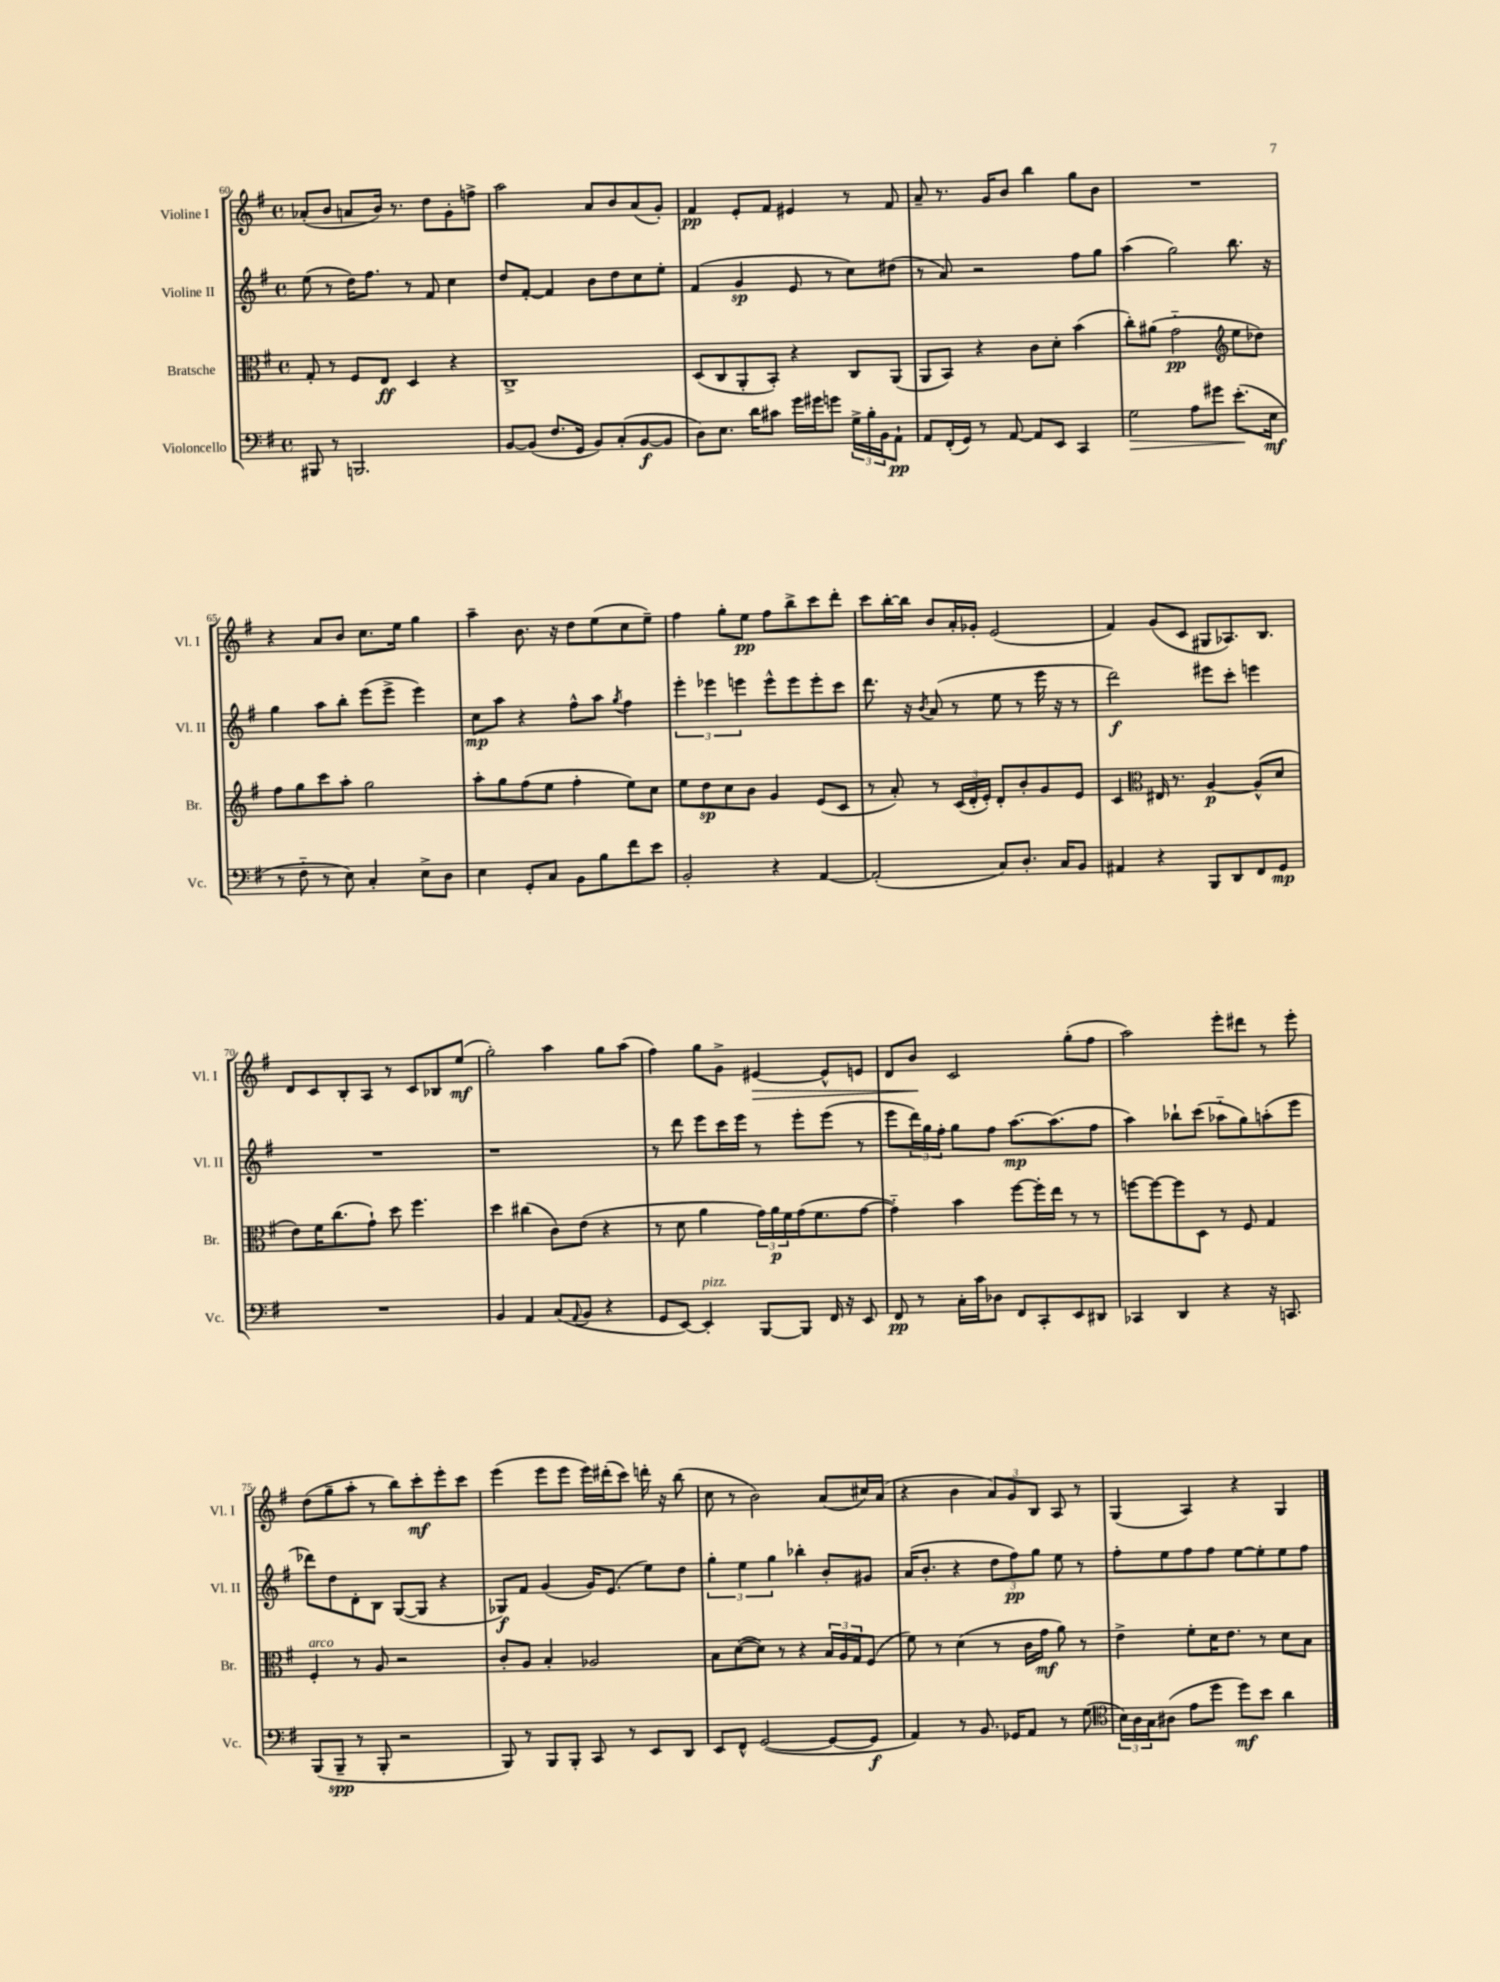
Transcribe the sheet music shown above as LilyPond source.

<<
\new StaffGroup <<
\new Staff = "s0" \with { instrumentName = "Violine I" shortInstrumentName = "Vl. I" } {
    \clef treble \key g \major \defaultTimeSignature \time 4/4
    aes'8-.( b'8 a'8 b'16) r8. d''8 g'8-. f''8-> |
    a''2 a'8 b'8 a'8( g'8-.) |
    fis'4\pp e'8-. fis'8 eis'4 r8 fis'8 |
    a'8-- r8. g'16 b'8 b''4 g''8 b'8 |
    R1 |
    r4 a'8 b'8 c''8. e''16 g''4 |
    a''4-- b'8. r16 d''8 e''8( c''8 e''8--) |
    fis''4 g''8-. e''8\pp fis''8 b''8-> c'''8 d'''8-. |
    c'''8 b''16~-. b''16 b'8 a'16-. ges'16-. e'2( |
    fis'4) g'8( c'8 gis8 aes8.) b8. |
    d'8 c'8 b8-. a8 r8 c'8 bes8 e''8\mf( |
    g''2-.) a''4 g''8 a''8( |
    fis''4) g''8 g'8-> eis'4~\> eis'8-^ e'8 |
    d'8 b'8\! c'2 g''8-.( fis''8 |
    a''2) e'''8-. dis'''8 r8 e'''8-. |
    d''8( g''8-- a''8-. r8 b''8) c'''8-.\mf e'''8-. c'''8 |
    e'''4( e'''8 e'''8 e'''16) dis'''16-.( c'''8) d'''16-. r16 b''8( |
    c''8 r8 b'2) a'8( cis''16) a'16( |
    r4 b'4 \tuplet 3/2 { a'8) g'8 b8 } a8 r8 |
    g4( a4) r4 g4 \bar "|." |
}
\new Staff = "s1" \with { instrumentName = "Violine II" shortInstrumentName = "Vl. II" } {
    \clef treble \key g \major \defaultTimeSignature \time 4/4
    e''8( r8 d''16) fis''8. r8 fis'8 c''4 |
    d''8 fis'8~-. fis'4 b'8 d''8 c''8 e''8-. |
    fis'4( g'4\sp e'8 r8 c''8) dis''8( |
    r8 a'8) r2 fis''8 g''8 |
    a''4( g''2) b''8. r16 |
    g''4 a''8 b''8-. e'''8( e'''8-> e'''4) |
    c''8\mp a''8 r4 fis''8-^ a''8 \acciaccatura { g''8 } fis''4 |
    \tuplet 3/2 { e'''4-. ees'''4 e'''4 } e'''8-^ e'''8 e'''8-. c'''8 |
    d'''8. r16 \acciaccatura { b'8 } a'8( r8 e''8 r8 e'''16 r16 r8 |
    d'''2\f) eis'''8 c'''8-. e'''4 |
    R1 |
    r1 |
    r8 d'''8 e'''8 c'''16 e'''16 r8 e'''8-. e'''8( r8 |
    e'''8 \tuplet 3/2 { d'''16) g''16 fis''16-. } g''8 fis''8 a''8.~\mp a''8.( fis''8 |
    a''4) bes''8-! c'''8( aes''8-_ g''8) a''8-.( e'''8 |
    des'''8) d''8 d'8-. b8 g8~( g8 r4 |
    ges8\f) fis'8 g'4( g'16) e'8.( e''8) d''8 |
    \tuplet 3/2 { g''4-. e''4 g''4 } bes''4-. b'8-. gis'8 |
    a'16( b'8.-. r4 \tuplet 3/2 { d''8 fis''8\pp) g''8 } e''8 r8 |
    fis''8-. e''8 fis''8 fis''8 e''8~ e''8-. e''8 fis''8 \bar "|." |
}
\new Staff = "s2" \with { instrumentName = "Bratsche" shortInstrumentName = "Br." } {
    \clef alto \key g \major \defaultTimeSignature \time 4/4
    g8-. r8 fis8 e8\ff d4 r4 |
    c1-> |
    d8( c8 a,8-. b,8-.) r4 c8 a,8( |
    a,8 b,8) r4 c'8 d'8-. b'4( |
    c''8-.) ais'8( g'2-_\pp \clef treble e''8 des''8) |
    fis''8 g''8 c'''8 a''8-. g''2 |
    a''8-. g''8 fis''8( e''8 fis''4-. e''8) c''8 |
    e''8 d''8\sp c''8 b'8 g'4 e'8( c'8 |
    r8 a'8-.) r8 \tuplet 3/2 { c'16( d'16-. e'16-.) } d'8-. b'8-. g'8 e'8 |
    c'4 \clef alto eis16 r8. a4~\p a8-^( d'8 |
    e'8) fis'16 c''8.( g'8-!) d''8 fis''4. |
    d''4 cis''4( c'8) e'8( r4 |
    r8 d'8 a'4 \tuplet 3/2 { g'16) a'16\p fis'16 } g'16( fis'8. g'8~ |
    g'4-_) b'4 fis''8~ fis''16-. e''16 r8 r8 |
    f''8~ f''8~ f''8 d8 r8 fis8 g4 |
    fis4-.^\markup { \italic "arco" } r8 a8 r2 |
    c'8-. a8 b4-. aes2 |
    b8 d'8~( d'8) r8 r4 \tuplet 3/2 { b16 a16 g16 } fis8( |
    fis'8) r8 d'4( r8 c'16 g'16\mf a'8) r8 |
    e'4-> fis'8-. d'16 e'8. r8 d'8 b8 \bar "|." |
}
\new Staff = "s3" \with { instrumentName = "Violoncello" shortInstrumentName = "Vc." } {
    \clef bass \key g \major \defaultTimeSignature \time 4/4
    bis,,8 r8 b,,2. |
    b,8~ b,8( fis8. g,16 b,8) c8-.( b,8~\f b,8 |
    d8) e8. d'16 cis'8 g'16 gis'16 g'8 \tuplet 3/2 { g16-> b16-. b,16 } a,8-!\pp |
    a,8 fis,16-.( g,16) r8 a,8~ a,8 e,8 c,4 |
    g2\> a8 gis'8 e'8.-.\!( e16\mf |
    r8 fis8-_ r8 e8) c4-. e8-> d8 |
    e4 g,8-. c8 b,8 b8 fis'8 e'8 |
    b,2-. r4 a,4~ |
    a,2-.( c8) d8.-. c16 b,8 |
    ais,4 r4 b,,8 d,8 fis,8 g,8\mp |
    R1 |
    b,4 a,4 c8( \appoggiatura { a,8 } b,8 r4 |
    g,8 e,8~) e,4-.^\markup { \italic "pizz." } b,,8~ b,,8 fis,16 r16 e,8 |
    fis,8\pp r8 c16-. c'16 des8 fis,8 c,8-. e,8 dis,8 |
    ces,4 d,4 r4 r16 c,8. |
    b,,8( b,,8--\spp r8 b,,8-. r2 |
    b,,8) r8 b,,8 b,,8-. c,8 r8 e,8 d,8 |
    e,8 fis,8-^ g,2~( g,8~ g,8\f |
    a,4) r8 b,8. ges,16 a,8 r8 g8( |
    \clef tenor \tuplet 3/2 { b16) a16 g16 } ais8( e'8 d''8 d''8\mf) b'8 a'4 \bar "|." |
}
>>
>>
\layout { \context { \Score currentBarNumber = #60 } }
